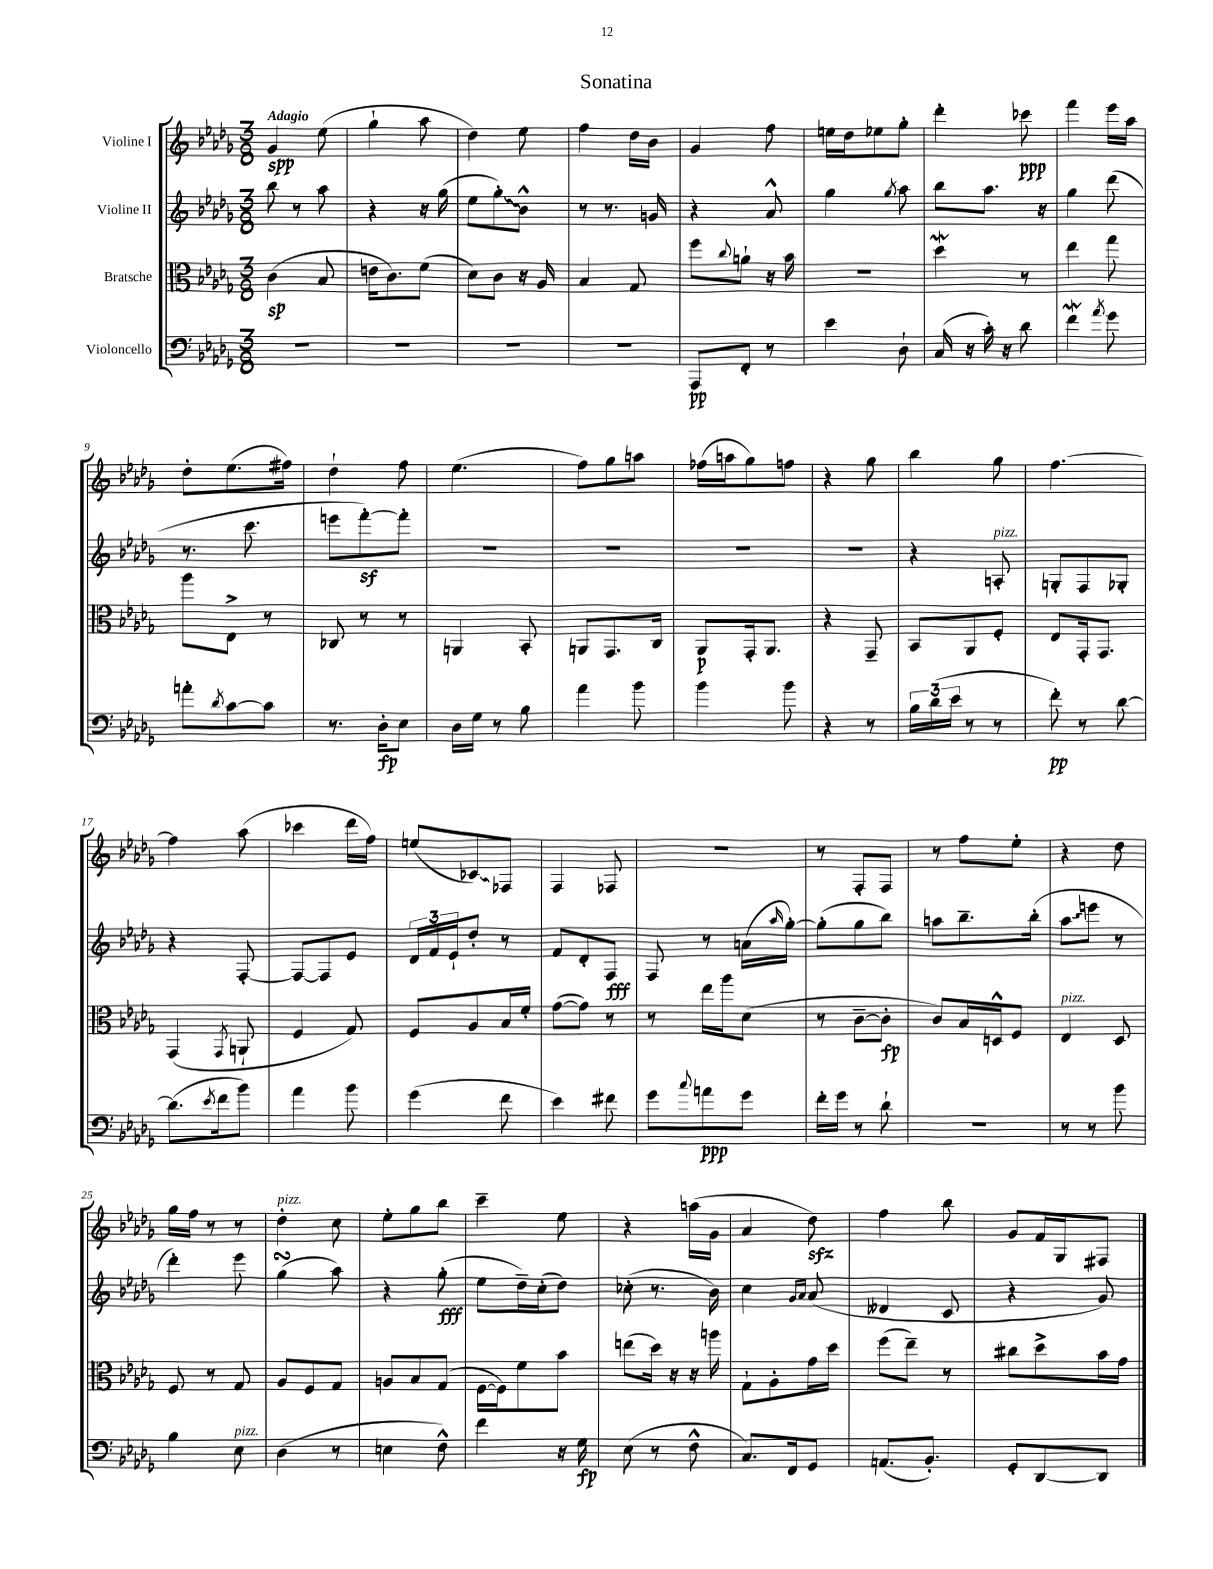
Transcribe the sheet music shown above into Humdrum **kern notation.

**kern	**kern	**kern	**kern
*staff4	*staff3	*staff2	*staff1
*clefF4	*clefC3	*clefG2	*clefG2
*k[b-e-a-d-g-]	*k[b-e-a-d-g-]	*k[b-e-a-d-g-]	*k[b-e-a-d-g-]
*M3/8	*M3/8	*M3/8	*M3/8
4.r	(4c\	8bb-\	4g-/
.	.	8r	.
.	8B-/	8aa-\	(8ee-\
=	=	=	=
4.r	16e\LK	4r	4gg-`\
.	8.c\)	.	.
.	(8f\J	16r	8aa-\
.	.	(16gg-\	.
=	=	=	=
4.r	8d-\L)	8ee-\L	4dd-\)
.	8c\J	8gg-'\)	.
.	16r	8b-^^\J	8ee-\
.	16A-/	.	.
=	=	=	=
4.r	4B-/	8r	4ff\
.	.	8.r	.
.	8G-/	.	16dd-\LL
.	.	16g/	16b-\JJ
=	=	=	=
8AAA-/L	8ff\L	4r	4g-/
.	8qqcc/	.	.
8FF'/J	8a`\J	.	.
8r	16r	8a-^^/	8ff\
.	16b-\	.	.
=	=	=	=
4e-\	4.r	4gg-\	16ee\LL
.	.	.	16dd-\J
.	.	.	8ee-\
.	.	8qgg-/	.
8D-`\	.	8aa-\	8gg-'\J
=	=	=	=
(16C/	4dd-\	8bb-\L	4ddd-'\
16r	.	.	.
16c'\)	.	8.aa-\J	.
16r	.	.	.
8d-\	8r	.	8ccc-\
.	.	16r	.
=	=	=	=
4f\	4ee-\	4gg-\	4fff\
8qa-/	.	.	.
8g-\	8gg-\	(8ddd-\	16eee-\LL
.	.	.	16aa-\JJ
=	=	=	=
8a'\L	8aa-\L	8.r	8dd-'\L
8qd-/	.	.	.
[8c\	8E-^\J	.	(8.ee-\
.	.	8.ccc\	.
8c\]J	8r	.	.
.	.	.	16ff#\Jk)
=	=	=	=
8.r	8C-/	8eee\L	4dd-`\
.	8r	[8fff'\)	.
16D-'\LK	.	.	.
8E-\J	8r	8fff'\]J	8ff\
=	=	=	=
16D-\LL	4AA/	4.r	(4.ee-\
16G-\JJ	.	.	.
8r	.	.	.
8B-\	8BB-'/	.	.
=	=	=	=
4a-\	8AA/L	4.r	8ff\L)
.	8.GG-/	.	8gg-\
8b-\	.	.	8aa\J
.	16C/Jk	.	.
=	=	=	=
4b-\	8AA-/L	4.r	(16ff-\LL
.	.	.	16aa\J
.	16GG-'/k	.	8gg-\)
.	8.AA-/J	.	.
8b-\	.	.	8ff\J
=	=	=	=
4r	4r	4.r	4r
8r	8GG-~/	.	8gg-\
=	=	=	=
24B-\LL	8BB-/L	4r	4bb-\
(24d-\	.	.	.
24e-\JJ	.	.	.
8r	8AA-/	.	.
8r	8F'/J	8A'/	8gg-\
=	=	=	=
8f'\)	8E-/L	8G'/L	[4.ff\
8r	16GG-'/k	8F/	.
.	8.GG-/J	.	.
[8d-\	.	8G-'/J	.
=	=	=	=
(8.d-\]L	(4GG-/	4r	4ff\]
8qe-/	.	.	.
16f\k	.	.	.
.	8qGG-/	.	.
8b-\J)	8AA`/	[8F'/	(8aa-\
=	=	=	=
4a-\	4F/	8F/_L	4ccc-\
.	.	8F/]	.
8b-\	8G-/)	8e-/J	16ddd-\LL
.	.	.	16ff\JJ)
=	=	=	=
(4g-\	8F/L	24d-/LL	(8ee/L
.	.	24f/	.
.	.	24e-`/J	.
.	8A-/	8dd-'/J	8c-/)
8f\	16B-/L	8r	8F-/J
.	16f'/JJ	.	.
=	=	=	=
4e-\)	([8g-\L	8f/L	4F/
.	8g-\]J)	8d-'/	.
8f#\	8r	8F/J	8F-/
=	=	=	=
8g-\L	8r	8F/	4.r
8qqcc/	.	.	.
8a\	16ee-\LL	8r	.
.	16aa-\J	.	.
8g-\J	(8d-\J	(16a\LL	.
.	.	16qqaa-/	.
.	.	[16gg-'\JJ)	.
=	=	=	=
16f'\LL	8r	(8gg-'\]L	8r
16g-\JJ	.	.	.
8r	[8c~\L	8gg-\	8F'/L
8d-`\	8c'\]J	8bb-\J)	8F/J
=	=	=	=
4.r	8c/L)	8aa\L	8r
.	16B-/L	8.bb-~\	8ff\L
.	16D^^/J	.	.
.	8F/J	.	8ee-'\J
.	.	(16bb-'\Jk	.
=	=	=	=
8r	4E-/	8aa-\L	4r
8r	.	8eee\J	.
8b-\	8D-/	8r	8dd-\
=	=	=	=
4B-\	8F/	4ddd-'\)	16gg-\LL
.	.	.	16ff\JJ
.	8r	.	8r
8E-\	8G-/	8eee-\	8r
=	=	=	=
(4D-\	8A-/L	(4gg-\	4dd-'\
.	8F/	.	.
8r	8G-/J	8aa-\)	8cc\
=	=	=	=
4E\	8A/L	4r	8ee-'\L
.	8B-/	.	8gg-\
8F^^\)	(8G-/J	(8gg-'\	8bb-\J
=	=	=	=
4f\	[16F\LL	8ee-\L	4ccc~\
.	16F\]J)	.	.
.	8f\	16dd-~\L)	.
.	.	(16cc'\J	.
16r	8b-\J	8dd-\J)	8ee-\
16G-\	.	.	.
=	=	=	=
(8E-\	(8ee\L	(8cc-'\	4r
8r	16dd-\Jk)	8.r	.
.	16r	.	.
8F^^\	16r	.	(16aa\LL
.	16aa\	16b-\)	16g-\JJ
=	=	=	=
8.C/L)	8G-`\L	4cc\	4a-/
.	8A-'\	.	.
16FF/k	.	.	.
.	.	16qqg-/LL	.
.	.	16qqa-/JJ	.
8GG-/J	16g-\L	(8a-/	8dd-\)
.	16dd-\JJ	.	.
=	=	=	=
(8.AA/L	(8ff\L	4d--/	4ff\
.	8ee-~\J)	.	.
8.BB-'/J)	.	.	.
.	8r	8c/	8bb-\
=	=	=	=
8GG-'/L	8cc#\L	4r	8g-/L
[8DD-/	8dd-^\	.	16f/L
.	.	.	16G-/J
8DD-/]J	16b-\L	8g-/)	8F#/J
.	16g-\JJ	.	.
==	==	==	==
*-	*-	*-	*-
